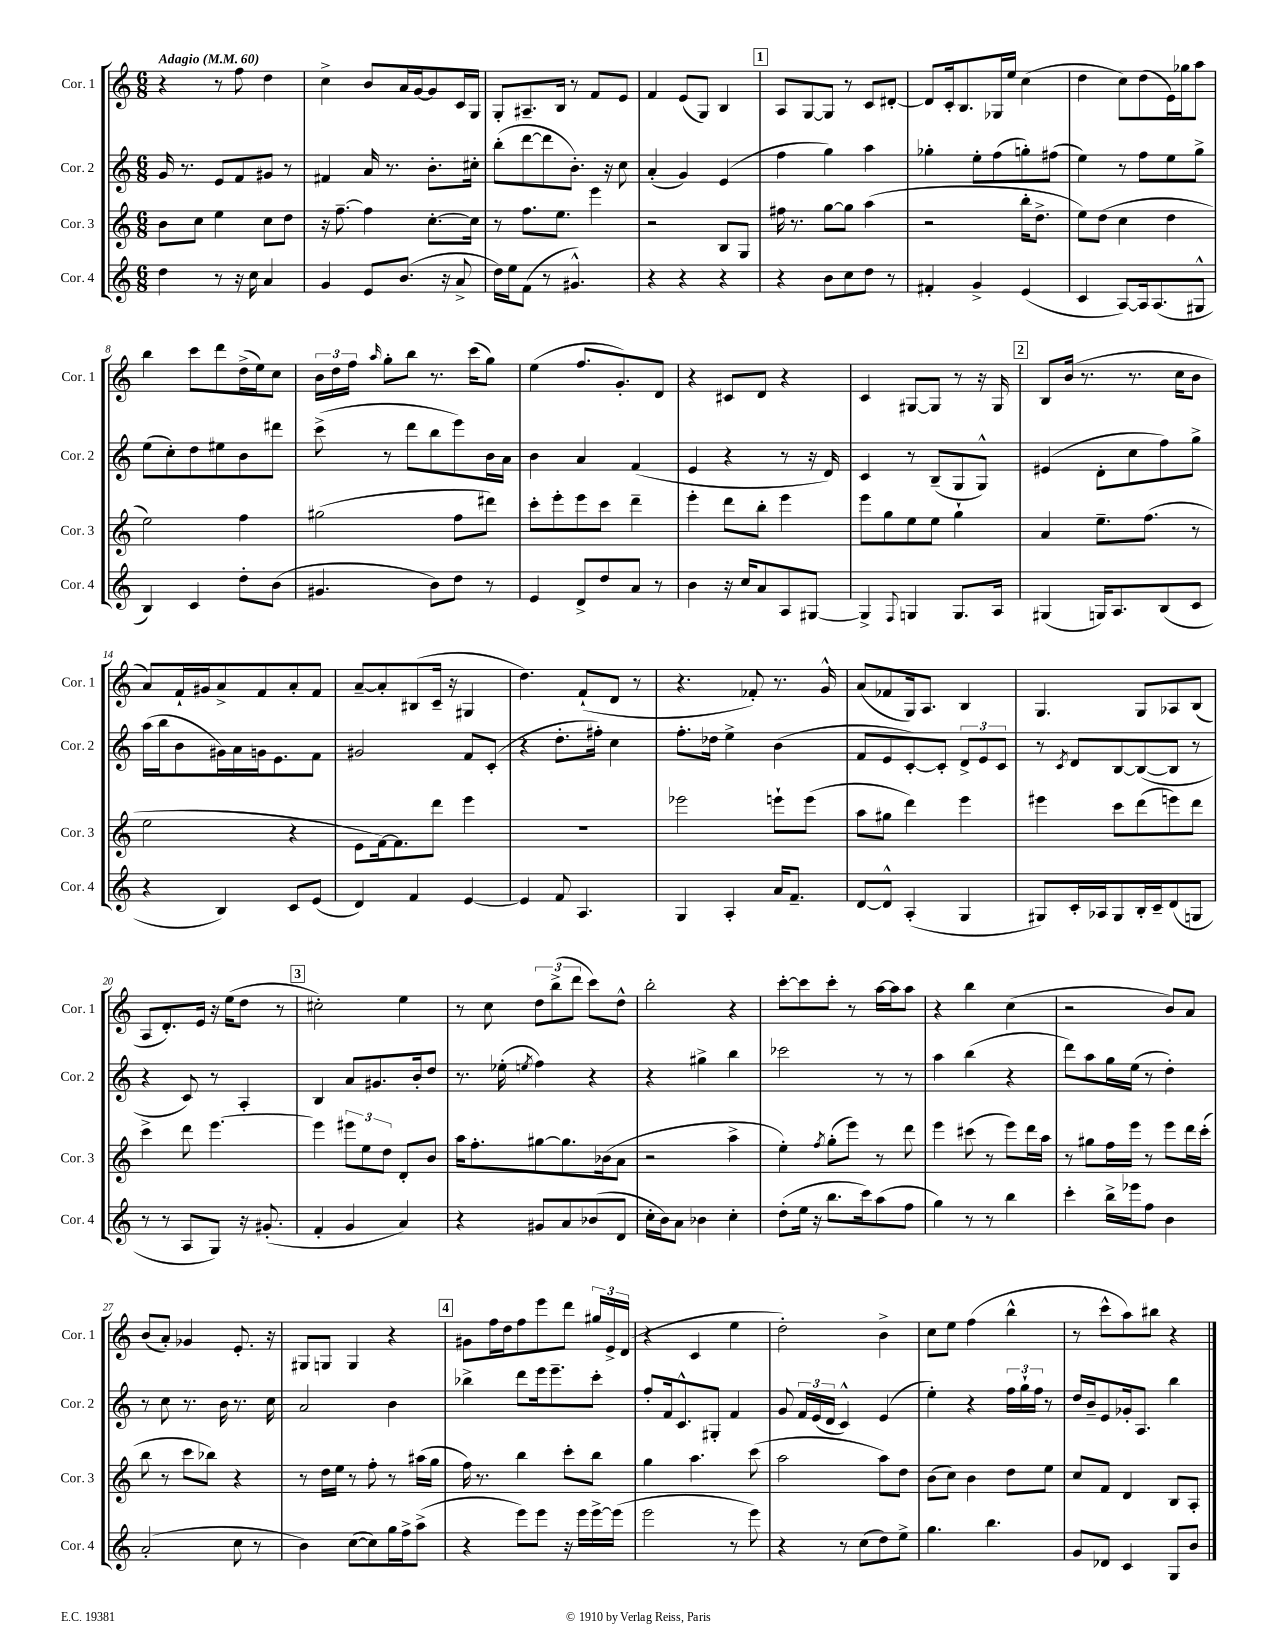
<<
\new StaffGroup <<
\new Staff = "s0" \with { instrumentName = "Cor. 1" shortInstrumentName = "Cor. 1" } {
    \clef treble \key c \major \numericTimeSignature \time 6/8 \tempo "Adagio" 4 = 60
    \autoBeamOff r4 r8 f''8 d''4 |
    c''4-> b'8[ a'16 g'16~ g'8 c'16 g16] |
    g8[-. ais8.-- b16] r8 f'8[ e'8] |
    f'4 e'8[( g8]) b4 |
    \mark \markup { \box "1" } a8[ g8~ g8] r8 c'8[ dis'8]~-. |
    dis'8[ c'16-. b8. ges16 e''16] c''4( |
    d''4 c''8[) d''8( e'16) ges''16 a''8] |
    b''4 c'''8[ d'''8 d''16->( e''16) c''8] |
    \tuplet 3/2 { b'16[ d''16 f''16] } \grace { a''16 } g''8[-. b''8] r8. c'''16[( g''8]) |
    e''4( f''8.[ g'8.-.) d'8] |
    r4 cis'8[ d'8] r4 |
    c'4 gis8[~ gis8] r8 r16 gis16 |
    \mark \markup { \box "2" } b8[ b'16]( r8. r8. c''16[ b'8] |
    a'8[) f'16-! gis'16 a'8-> f'8 a'8-. f'8] |
    a'8[~-- a'8-. bis8( c'16]-- r16 gis4 |
    d''4.) f'8[-!( d'8] r8 |
    r4. fes'8-.) r8. g'16-^ |
    a'8[( fes'8 g16) a8.] b4 |
    g4. g8[ aes8 b8]( |
    a8[ d'8.-.) e'16] r16 e''16[( d''8] r8 |
    \mark \markup { \box "3" } cis''2-.) e''4 |
    r8 c''8 \tuplet 3/2 { d''8[ b''8->( d'''8] } c'''8[) d''8]-^ |
    b''2-. r4 |
    c'''8[~-. c'''8 c'''8]-. r8 a''16[~ a''16 a''8] |
    r4 b''4 c''4( |
    r2 b'8[) a'8] |
    b'8[( a'8]-.) ges'4 e'8.-. r16 |
    gis8[ g8] g4 r4 |
    \mark \markup { \box "4" } gis'8[ f''16 d''16 f''8 e'''8 d'''8] \tuplet 3/2 { gis''16[ e'16-> d'16]( } |
    r4 c'4 e''4 |
    d''2-.) b'4-> |
    c''8[ e''8] f''4( b''4-^ |
    r8 c'''8[-^ a''8) bis''8] r4 \bar "|." |
}
\new Staff = "s1" \with { instrumentName = "Cor. 2" shortInstrumentName = "Cor. 2" } {
    \clef treble \key c \major \numericTimeSignature \time 6/8
    \autoBeamOff g'16 r8. e'8[ f'8 gis'8] r8 |
    fis'4 a'16 r8. b'8.[-. cis''16]-. |
    b''8[-.( d'''8~ d'''8 b'8.]-.) r16 c''8 |
    a'4-.( g'4) e'4( |
    \mark \markup { \box "1" } f''4 g''4) a''4 |
    ges''4-. e''8[-. f''8( g''8-.) fis''8]( |
    e''4) r8 f''8[ e''8 g''8]-> |
    e''8[( c''8-.) d''8 eis''8 b'8 dis'''8] |
    c'''8->( r8 d'''8[ b''8 e'''8) b'16 a'16] |
    b'4 a'4 f'4( |
    e'4 r4 r8 r16 d'16) |
    c'4 r8 b8[--( g8 g8]-^) |
    \mark \markup { \box "2" } eis'4( d'8[-. c''8 f''8) g''8]-> |
    a''16[( b''16 b'8 gis'16) a'16 g'16 e'8. f'8] |
    gis'2 f'8[ c'8]-.( |
    r4 d''8.[-. fis''16]-.) c''4 |
    f''8.[-. des''16] e''4-> b'4( |
    f'8[ e'8 c'8~-.) c'8]-. \tuplet 3/2 { d'8[-> e'8 c'8] } |
    r8 \acciaccatura { c'8 } d'8[ b8~ b8~( b8] r8 |
    r4 c'8) r8 a4-. |
    \mark \markup { \box "3" } b4 a'8[ gis'8. b'16-. d''8] |
    r8. ees''16-.( \acciaccatura { e''8 } f''4) r4 |
    r4 gis''4-> b''4 |
    ces'''2 r8 r8 |
    a''4 b''4( r4 |
    d'''8[) a''8 g''16 e''16]( r8 d''4-.) |
    r8 c''8 r8. b'16 r8. c''16 |
    a'2 b'4 |
    \mark \markup { \box "4" } bes''4-> d'''8[ e'''16 e'''8.-- c'''8]-. |
    f''8[-. f'16 c'8.-^ gis8]-. f'4 |
    g'8 \tuplet 3/2 { f'16[ e'16( d'16] } c'4-^) e'4( |
    e''4-.) r4 \tuplet 3/2 { f''16[ g''16-! f''16] } r8 |
    d''16[ b'16-- e'8 ges'16-. a8.] b''4 \bar "|." |
}
\new Staff = "s2" \with { instrumentName = "Cor. 3" shortInstrumentName = "Cor. 3" } {
    \clef treble \key c \major \numericTimeSignature \time 6/8
    \autoBeamOff b'8[ c''8] e''4 c''8[ d''8] |
    r16 f''8.~-- f''4 c''8.[~-. c''16] |
    r8 f''8.[ e''8.] e'''4 |
    r2 b8[ g8] |
    \mark \markup { \box "1" } fis''16 r8. g''8[~ g''8] a''4( |
    r2 b''16[-. d''8.]-> |
    e''8[) d''8]( c''4 d''4 |
    e''2) f''4 |
    gis''2( f''8[ dis'''8]) |
    c'''8[-. e'''8-. e'''8 c'''8] d'''4-- |
    e'''4-. d'''8[ b''8]-. e'''4 |
    e'''8[ g''8 e''8 e''8] g''4-! |
    \mark \markup { \box "2" } a'4 e''8.[-- f''8.]( r8 |
    e''2 r4 |
    e'8[ f'16~) f'8. d'''8] e'''4 |
    R2. |
    ees'''2 e'''8[-! e'''8]( |
    a''8[ gis''8] d'''4) e'''4 |
    eis'''4 c'''8[ d'''8( e'''8) d'''8] |
    c'''4-> d'''8 e'''4.~ |
    \mark \markup { \box "3" } e'''4 \tuplet 3/2 { eis'''8[ e''8 d''8] } d'8[-. b'8] |
    a''16[ f''8.-. gis''8~ gis''8. bes'16( a'8] |
    r2 a''4-> |
    e''4-.) \acciaccatura { f''8 } g''8[-.( e'''8]) r8 d'''8 |
    e'''4 cis'''8( r8 e'''8[) d'''16 a''16] |
    r8 gis''8[ f''16 e'''16] r8 e'''8[ d'''16 c'''16]-.( |
    b''8 r8 c'''8[ bes''8]) r4 |
    r8 d''16[ e''16] r8 f''8-. r8 ais''16[( g''16] |
    \mark \markup { \box "4" } f''16) r8. b''4 c'''8[-. b''8] |
    g''4 a''4. c'''8( |
    a''2 a''8[) d''8] |
    b'8[( c''8]) b'4 d''8[ e''8] |
    c''8[ f'8] d'4 b8[ a8]-. \bar "|." |
}
\new Staff = "s3" \with { instrumentName = "Cor. 4" shortInstrumentName = "Cor. 4" } {
    \clef treble \key c \major \numericTimeSignature \time 6/8
    \autoBeamOff d''4 r8 r16 c''16 a'4 |
    g'4 e'8[ b'8.]( r16 a'8-> |
    d''16[) e''16 f'8]( r8 gis'4.-^) |
    r4 r4 r4 |
    \mark \markup { \box "1" } r4 b'8[ c''8 d''8] r8 |
    fis'4-. g'4-> e'4( |
    c'4 a8[~) a16 a8.( gis8]-^ |
    b4) c'4 d''8[-. b'8]( |
    gis'4. b'8[) d''8] r8 |
    e'4 d'8[-> d''8 a'8] r8 |
    b'4 r16 c''16[ a'8 a8 gis8]~ |
    gis4-> \appoggiatura { f8 } g4 g8.[ a16] |
    \mark \markup { \box "2" } gis4( g16[) a8. b8( c'8] |
    r4 b4) c'8[ e'8]( |
    d'4) f'4 e'4~ |
    e'4 f'8 a4. |
    g4 a4-. a'16[ f'8.]-- |
    d'8[~ d'8]-^ a4-.( g4 |
    gis8[) c'16-. aes16 gis8 b16-. c'16-- d'8( g8] |
    r8 r8 a8[ g8]) r16 gis'8.-.( |
    \mark \markup { \box "3" } f'4-. g'4 a'4) |
    r4 gis'8[ a'8 bes'8( d'8] |
    c''16[-. b'16) a'8] bes'4 c''4-. |
    d''8[-.( e''16] r16 b''8.[ c'''16) a''8( f''8] |
    g''4) r8 r8 b''4 |
    c'''4-. b''16[-> ees'''16 f''8] b'4 |
    a'2-.( c''8 r8 |
    b'4) c''8[~( c''8) g''16 f''16-> a''8]->( |
    \mark \markup { \box "4" } r4 e'''8[) e'''8] r16 e'''16[ e'''16~-> e'''16]( |
    e'''2 r8 e'''8) |
    r4 r8 c''8[( d''8) e''8]-> |
    g''4. b''4. |
    g'8[ des'8] c'4 g8[ b'8] \bar "|." |
}
>>
>>
